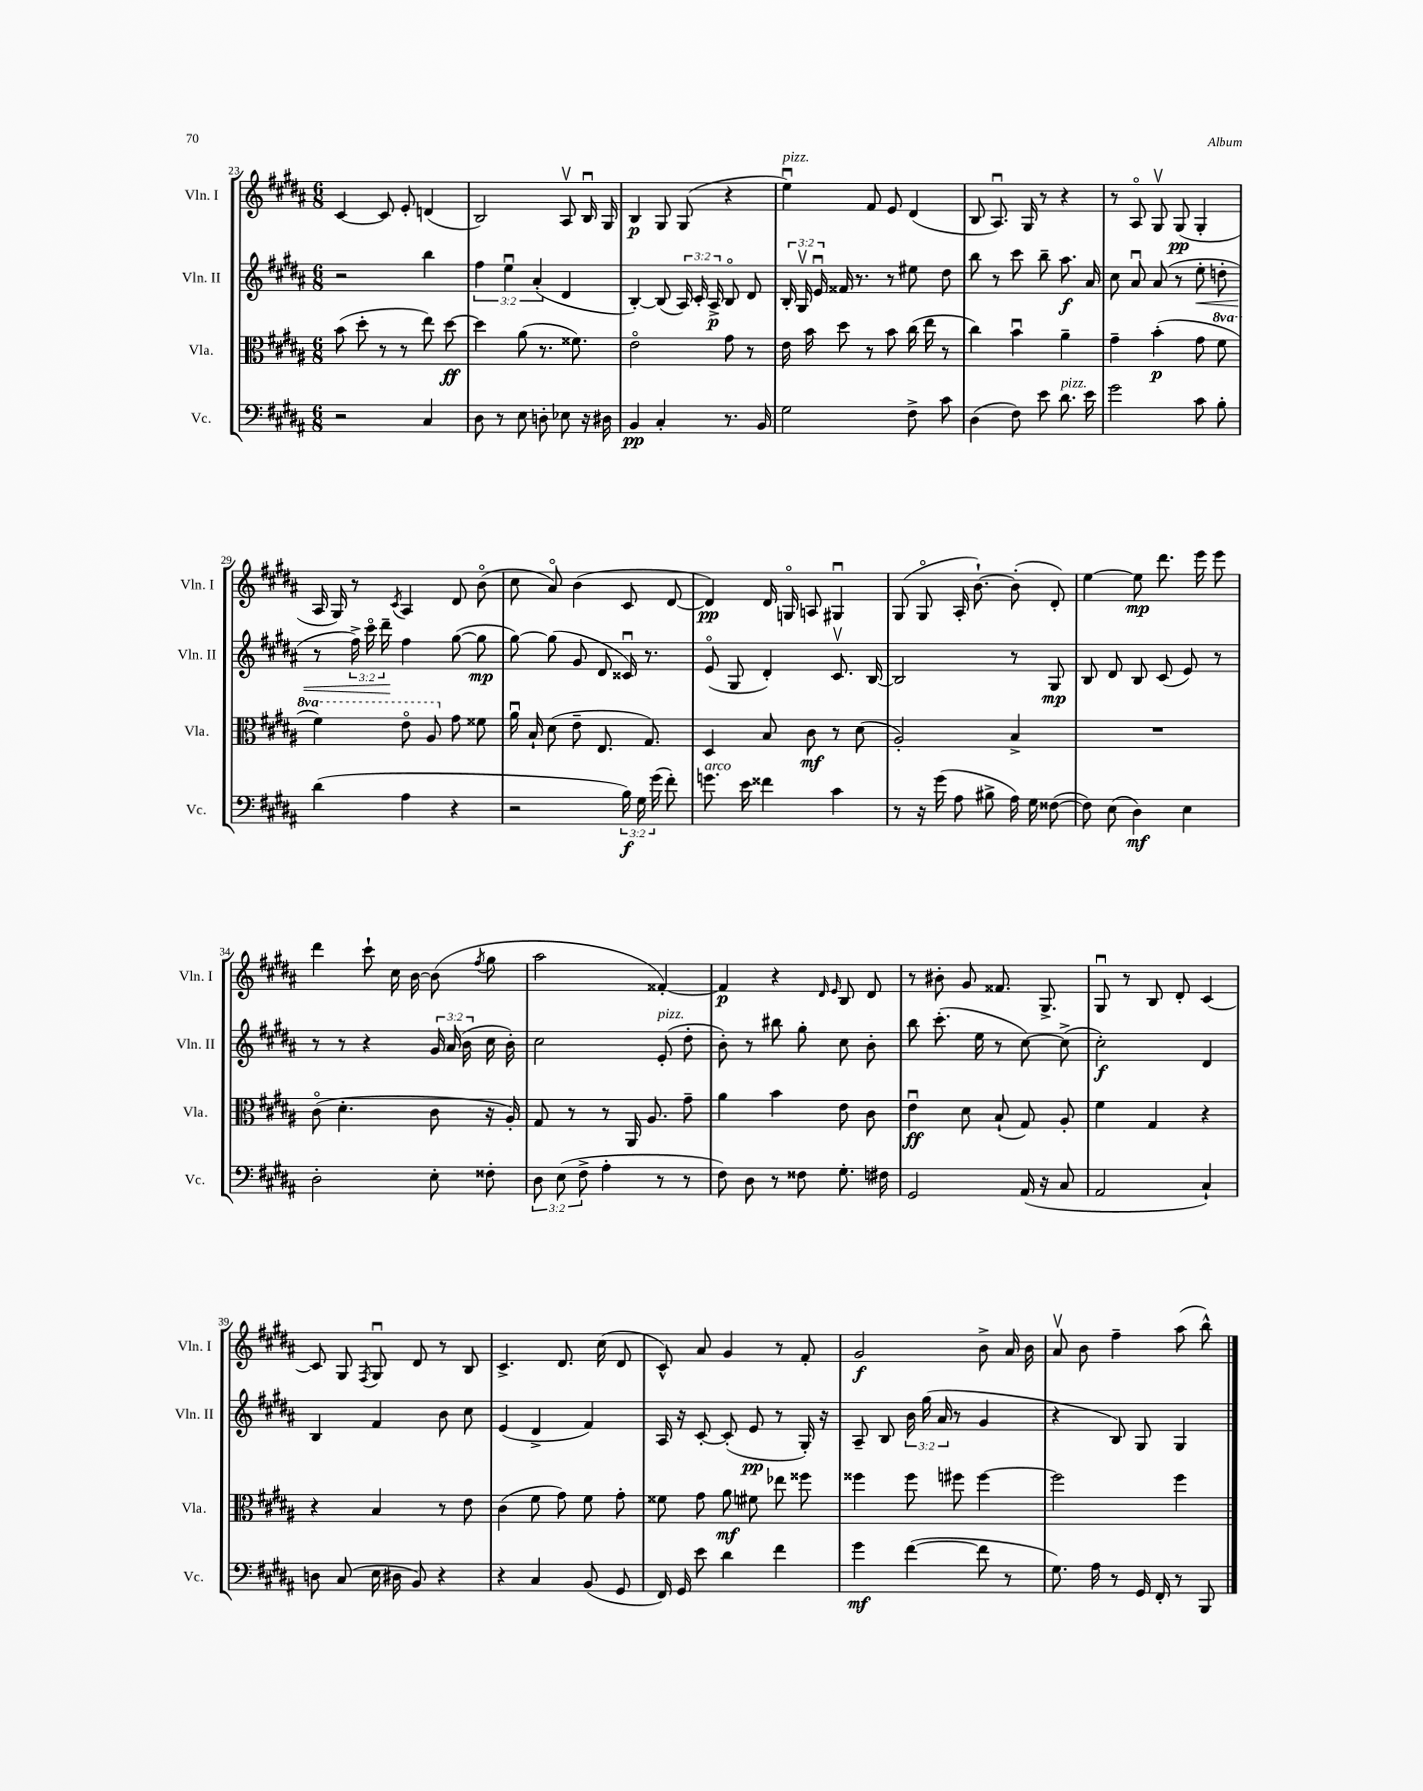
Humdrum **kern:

**kern	**kern	**kern	**kern
*staff4	*staff3	*staff2	*staff1
*clefF4	*clefC3	*clefG2	*clefG2
*k[f#c#g#d#a#]	*k[f#c#g#d#a#]	*k[f#c#g#d#a#]	*k[f#c#g#d#a#]
*M6/8	*M6/8	*M6/8	*M6/8
2r	(8b	2r	[4c#
.	8dd#'	.	.
.	8r	.	8c#]
.	8r	.	8e'
4C#	8ee)	4bb	(4d
.	[8dd#	.	.
=	=	=	=
8D#	4dd#]	6ff#	2B)
8r	.	.	.
.	.	6eeu	.
8E	(8a#	.	.
.	.	(6a#'	.
8D'	8.r	.	.
8E-	.	4d#	8A#v
.	8.f##)	.	.
16r	.	.	16Bu
16D#	.	.	16G#
=	=	=	=
4BB	2eo	[4B')	4B
4C#'	.	(8B]	8G#
.	.	24A#)	(8G#
.	.	24c#'	.
.	.	24A#^	.
8.r	8g#	8Bo	4r
.	8r	8d#	.
16BB	.	.	.
=	=	=	=
2G#	16e	24B'	4eeu)
.	.	24G#v	.
.	16b	.	.
.	.	24eu	.
.	8dd#	16f##	.
.	.	8.r	.
.	8r	.	8f#
.	8b	8r	8e
8F#^	(16cc#	8ee#	(4d#
.	16ee	.	.
8c#	8r	8dd#	.
=	=	=	=
(4D#	4cc#)	8bb	8B
.	.	8r	8.A#u)
8F#)	4bu	8ccc#	.
.	.	.	16G#
8e	.	8bb~	8r
8.d#	4a#~	8.aa#	4r
16e	.	16a#	.
=	=	=	=
2g#	4g#~	8cc#	8r
.	.	8a#u	8A#o
.	(4b'	(8a#	8G#v
.	.	8r	(8G#
8c#	8g#	8ee'	4G#'
8B'	8ff#	8dd'	.
=	=	=	=
(4d#	4ff#)	8r	16A#
.	.	.	16G#)
.	.	24ff#^)	8r
.	.	24ccc#o	.
.	.	24ddd#~	.
.	.	.	8qc#
4A#	8eeo	4ff#	4A#
.	8a#	.	.
4r	8g#	([8gg#	8d#
.	8f##	8gg#]	(8bo
=	=	=	=
2r	16a#u	[8gg#)	8cc#
.	16B`	.	.
.	(8d#	(8gg#]	8a#o)
.	8e~	8g#	(4b
.	8.E	8d#	.
24B)	.	16c##u)	8c#
24G#	.	.	.
.	8.G#)	8.r	.
(24g#	.	.	.
8f#')	.	.	[8d#
=	=	=	=
8.g	4D#	(8eo	4d#])
.	.	8G#	.
16e	.	.	.
4f##	8B	4d#')	16d#
.	.	.	16Go
.	8c#	.	8A
4c#	8r	8.c#v	4G#u
.	(8d#	.	.
.	.	[16B	.
=	=	=	=
8r	2A#')	2B]	(8G#
16r	.	.	8G#o
(16g#	.	.	.
8A#	.	.	16A#'
.	.	.	[8.b`)
8B#^	.	.	.
16A#)	4B^	8r	(8b']
16G#	.	.	.
([8F##	.	8G#	8d#')
=	=	=	=
8F##])	2.r	8B	[4ee
(8E	.	8d#	.
4D#)	.	8B	8ee]
.	.	(8c#	8.ddd#
4E	.	8e)	.
.	.	.	16eee
.	.	8r	8eee
=	=	=	=
2D#'	(8c#o	8r	4ddd#
.	4.d#'	8r	.
.	.	4r	8ccc#`
.	.	.	16cc#
.	.	.	[16b
8E'	8c#	24g#	(8b]
.	.	(24a#	.
.	.	24b	.
.	.	.	8qff#
8F##'	16r	16cc#	8gg#
.	16A#')	16b')	.
=	=	=	=
12D#	8G#	2cc#	2aa#
(12E	.	.	.
.	8r	.	.
12F#^	.	.	.
4A#'	8r	.	.
.	16AA#	.	.
.	8.A#	.	.
8r	.	(8e'	[4f##')
8r	8g#~	8dd#'	.
=	=	=	=
8F#)	4a#	8b')	4f##]
8D#	.	8r	.
8r	4b	8bb#	4r
8F##	.	8gg#'	.
.	.	.	16qqd#
.	.	.	16qqe
8.G#'	8e	8cc#	8B
.	8c#	8b'	8d#
16F#	.	.	.
=	=	=	=
2GG#	4eu	8bb	8r
.	.	(8.ccc#'	8b#'
.	8d#	.	8g#
.	.	16ee	.
.	(8B`	8r	8.f##
(16AA#	8G#)	[8cc#)	.
16r	.	.	8.G#^
8C#	8A#'	(8cc#^]	.
=	=	=	=
2AA#	4f#	2cc#')	8G#u
.	.	.	8r
.	4G#	.	8B
.	.	.	8d#'
4C#`)	4r	4d#	[4c#
=	=	=	=
8D	4r	4B	8c#]
(8C#	.	.	8G#
.	.	.	8qF#
16E	4B	4f#	8G#u
16D#	.	.	.
8BB)	.	.	8d#
4r	8r	8b	8r
.	8e	8cc#	8B
=	=	=	=
4r	(4c#	(4e	4.c#^
4C#	8f#	4d#^	.
.	8g#)	.	8.d#
(8BB	8f#	4f#)	.
.	.	.	(16cc#
8GG#	8g#'	.	8d#
=	=	=	=
16FF#)	8f##	16A#	8c#^^)
16GG#	.	16r	.
8e	8g#	[8c#'	8a#
4d#	8a#	(8c#']	4g#
.	8f#	8e	.
4f#	8ee-	8r	8r
.	8ff##	16G#')	8f#'
.	.	16r	.
=	=	=	=
4g#	4ff##	8A#~	2g#
.	.	8B	.
([4f#	8ff##	24b	.
.	.	(24gg#	.
.	.	24a#	.
.	8ff#	8r	.
8f#]	[4ff#	4g#	8b^
8r	.	.	16a#
.	.	.	16b
=	=	=	=
8.G#)	2ff#]	4r	8a#v
.	.	.	8b
16A#	.	.	.
8r	.	8B)	4ff#~
16GG#	.	8G#	.
16FF#'	.	.	.
8r	4ff#	4G#	(8aa#
8BBB	.	.	8bb^^)
==	==	==	==
*-	*-	*-	*-
